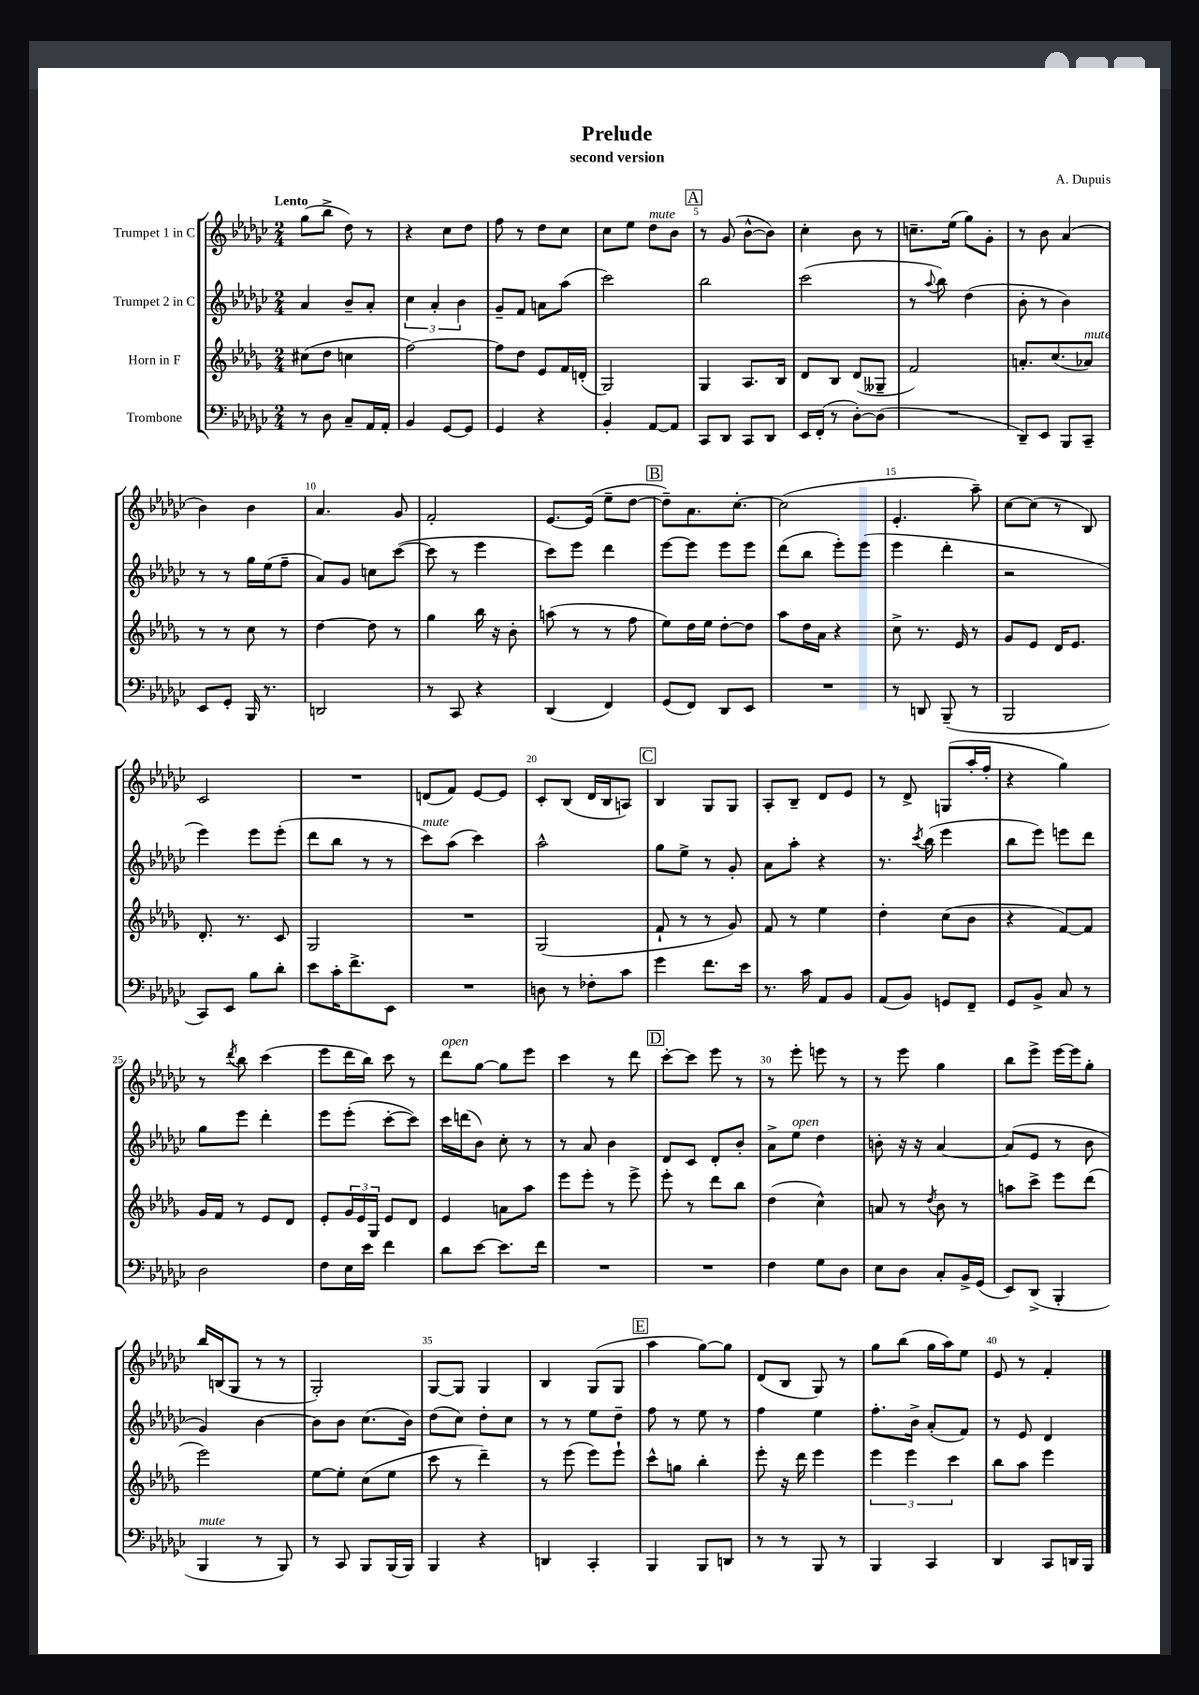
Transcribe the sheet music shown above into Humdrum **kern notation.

**kern	**kern	**kern	**kern
*part4	*part3	*part2	*part1
*staff4	*staff3	*staff2	*staff1
*I"Trombone	*I"Horn in F	*I"Trumpet 2 in C	*I"Trumpet 1 in C
*clefF4	*clefG2	*clefG2	*clefG2
*k[b-e-a-d-g-c-]	*k[b-e-a-d-g-]	*k[b-e-a-d-g-c-]	*k[b-e-a-d-g-c-]
*M2/4	*M2/4	*M2/4	*M2/4
=1	=1	=1	=1
!	!	!	!LO:TX:a:B:t=Lento
8r	(8cc#X\L	4a-/	(8gg-\L
8D-\	8dd-\J	.	8bb-^\J
8C-~/L	4ccn\	8b-~/L	8dd-\)
16AA-/L	.	8a-'/J	8r
16AA-'/JJ	.	.	.
=2	=2	=2	=2
4BB-/	[2ff\)	6cc-\	4r
.	.	6a-'/	.
[8GG-/L	.	.	8cc-\L
.	.	6b-\	.
8GG-/J]	.	.	8dd-\J
=3	=3	=3	=3
4GG-/	8ff\L]	8g-~/L	8ff\
.	8dd-\J	8f/J	8r
4r	8e-/L	8an\L	8dd-\L
.	16f/L	(8aa-\J	8cc-\J
.	(16dn'/JJ	.	.
=4	=4	=4	=4
4BB-'/	2G-/)	2ccc-\)	8cc-\L
.	.	.	8ee-\J
!	!	!	!LO:TX:a:i:t=mute
[8AA-/L	.	.	8dd-\L
8AA-/J]	.	.	8b-\J
!!LO:REH:place=s1:t=A
=5	=5	=5	=5
8CC-/L	4G-/	2bb-\	8r
8DD-/J	.	.	(8g-/
8CC-/L	8.A-/L	.	[8b-^^\L
8DD-/J	.	.	8b-\J])
.	16B-/Jk	.	.
=6	=6	=6	=6
16EE-/LL	8d-/L	(2ccc-\	4cc-'\
(16FF'/JJ	.	.	.
8r	8B-/J	.	.
[8D-'\L)	(8d-/L	.	8b-\
(8D-\J]	8G--X~/J	.	8r
=7	=7	=7	=7
2r	2f/)	8r	8.ccn~\L
.	.	8qqaa-/	.
.	.	8bb-\)	.
.	.	.	(16ee-\Jk
.	.	(4dd-\	8gg-\L)
.	.	.	8g-'\J
=8	=8	=8	=8
8DD-~/L)	8.an'/L	8b-'\	8r
8EE-/J	.	8r	8b-\
.	(8.cc/	.	.
8BBB-/L	.	4b-\)	(4a-/
!	!LO:TX:a:i:t=mute	!	!
8CC-~/J	8a-X/J)	.	.
!!LO:LB:g=z
=9	=9	=9	=9
8EE-/L	8r	8r	4b-\)
8GG-'/J	8r	8r	.
16BBB-/	8cc\	16gg-\LL	4b-\
8.r	.	(16ee-\J	.
.	8r	8ff~\J	.
=10	=10	=10	=10
2DDn/	[4dd-\	8a-/L)	4.a-/
.	.	8g-/J	.
.	8dd-\]	8ccn\L	.
.	8r	([8ccc-\J	8g-/
=11	=11	=11	=11
8r	4gg-\	8ccc-\]	2f'/
8CC-/	.	8r	.
4r	16bb-\	4eee-\	.
.	16r	.	.
.	8b-'\	.	.
=12	=12	=12	=12
(4DD-/	(8aan\	8ccc-\L)	[8.e-/L
.	8r	8eee-\J	.
.	.	.	(16e-/Jk]
4FF/)	8r	4ddd-\	8ee-~\L
.	8ff\	.	[8dd-\J
!!LO:REH:place=s1:t=B
=13	=13	=13	=13
(8GG-/L	8ee-\L)	[8eee-\L	8dd-~\L])
8FF/J)	16dd-\L	8eee-\J]	8.a-\
.	16ee-\JJ	.	.
8DD-/L	[8dd-'\L	8eee-\L	.
.	.	.	[8.cc-'\J
8EE-/J	8dd-\J]	8eee-\J	.
=14	=14	=14	=14
2r	8aa-\L	(8ddd-\L	(2cc-\]
.	16dd-\L	8bb-\J	.
.	16a-\JJ	.	.
.	4r	8eee-'\L)	.
.	.	(8eee-\J	.
=15	=15	=15	=15
8r	8cc^\	4eee-\	4.e-'/
8DDn/	8.r	.	.
(8BBB-~/	.	4ddd-'\	.
.	16e-/	.	.
8r	8r	.	8aa-~\)
=16	=16	=16	=16
2BBB-/	8g-/L	2r	[8cc-\L
.	8e-/J	.	(8cc-\J]
.	16d-/KL	.	8r
.	8.e-/J	.	.
.	.	.	8B-/)
!!LO:LB:g=z
=17	=17	=17	=17
8CC-/L)	8.d-'/	4eee-\)	2c-/
8EE-/J	.	.	.
.	8.r	.	.
8B-\L	.	8eee-\L	.
8d-'\J	8c/	(8eee-'\J	.
=18	=18	=18	=18
8e-\L	2G-/	8ddd-\L	2r
16c-'\K	.	8bb-\J	.
8.f^\	.	.	.
.	.	8r	.
8EE-\J	.	8r	.
=19	=19	=19	=19
!	!	!LO:TX:a:i:t=mute	!
2r	2r	8ccc-\L)	(8dn/L
.	.	(8aa-\J	8f/J)
.	.	4ccc-\)	[8e-/L
.	.	.	8e-/J]
=20	=20	=20	=20
8Dn\	(2G-/	2aa-^^\	8c-'/L
8r	.	.	(8B-/J
8F-X'\L	.	.	16d-/LL
.	.	.	16B-/J
8c-\J	.	.	8An/J)
!!LO:REH:place=s1:t=C
=21	=21	=21	=21
4g-\	8f`/	8gg-\L	4B-/
.	8r	8ee-^\J	.
8.f\L	8r	8r	8G-/L
.	8g-/)	8g-'/	8G-/J
16e-\Jk	.	.	.
=22	=22	=22	=22
8.r	8f/	8a-\L	8A-'/L
.	8r	8aa-'\J	8B-~/J
16c-\	.	.	.
8AA-/L	4ee-\	4r	8d-/L
8BB-/J	.	.	8e-/J
=23	=23	=23	=23
(8AA-/L	4dd-'\	8.r	8r
8BB-/J)	.	.	8d-^/
.	.	8qccc-/	.
.	.	(16bb-\	.
8GGn/L	(8cc\L	4eee-\	(8Gn/L
8FF~/J	8b-\J	.	16aa-'/L
.	.	.	16ff'/JJ
=24	=24	=24	=24
8GG-/L	4r	8bb-\L	4r
8BB-^/J	.	8eee-\J)	.
8C-/	[8f/L)	8eeen\L	4gg-\)
8r	8f/J]	8ddd-\J	.
!!LO:LB:g=z
=25	=25	=25	=25
2D-\	16g-/LL	8gg-\L	8r
.	16f/JJ	.	.
.	.	.	8qddd-/
.	8r	8eee-\J	8bb-\
.	8e-/L	4ddd-'\	(4ccc-\
.	8d-/J	.	.
=26	=26	=26	=26
8F\L	8e-'/L	8eee-\L	8eee-\L
16E-\L	24g-/L	(8eee-'\J	16ddd-\L
.	24e-/	.	.
16e-\JJ	.	.	16bb-\JJ)
.	24G-/JJ	.	.
4f\	8e-/L	[8ccc-'\L	8ccc-\
.	8d-/J	8ccc-\J])	8r
=27	=27	=27	=27
!	!	!	!LO:TX:a:i:t=open
8d-\L	4e-/	16ccc-\LL	8ddd-\L
.	.	(16dddn\J	.
[8e-\J	.	8b-\J)	[8gg-\J
8.e-\L]	8an\L	8cc-'\	8gg-\L]
.	8aa-\J	8r	8eee-\J
16f\Jk	.	.	.
=28	=28	=28	=28
2r	8eee-\L	8r	4ccc-\
.	8eee-'\J	8a-/	.
.	8r	4b-\	8r
.	8eee-^\	.	8ddd-\
!!LO:REH:place=s1:t=D
=29	=29	=29	=29
2r	8eee-'\	8d-/L	[8ccc-'\L
.	8r	8c-/J	8ccc-\J]
.	8ddd-\L	8d-'/L	8eee-\
.	8bb-\J	8b-'/J	8r
=30	=30	=30	=30
4F\	(4dd-\	8a-^\L	8r
!	!	!LO:TX:a:i:t=open	!
.	.	8ee-\J	8eee-'\
8G-\L	4cc^^\)	4dd-\	8eeen\
8D-\J	.	.	8r
=31	=31	=31	=31
8E-\L	8an/	8bn'\	8r
8D-\J	8r	16r	8eee-\
.	.	16r	.
.	8qdd-/	.	.
8C-'/L	8b-\	[4a-/	4gg-\
16BB-^/L	8r	.	.
(16GG-/JJ	.	.	.
=32	=32	=32	=32
8EE-/L)	8aan\L	(8a-/L]	8bb-\L
(8DD-^/J	8ccc^\J	8e-/J	8eee-^\J
4BBB-'/	8eee-\L	8r	[16eee-\LL
.	.	.	16eee-\J]
.	(8ddd-\J	8b-\	8gg-'\J
!!LO:LB:g=z
=33	=33	=33	=33
!LO:TX:a:i:t=mute	!	!	!
4BBB-/	2eee-\)	4g-/)	16bb-/LL
.	.	.	(16Bn/J
.	.	.	8G-/J
8r	.	[4b-\	8r
8BBB-/)	.	.	8r
=34	=34	=34	=34
8r	[8ee-\L	8b-\L]	2G-'/)
8CC-/	8ee-'\J]	8b-\J	.
8BBB-/L	(8cc\L	(8.cc-\L	.
(16BBB-/L	8ee-\J	.	.
16BBB-/JJ)	.	16b-\Jk)	.
=35	=35	=35	=35
4BBB-/	8ccc\	(8dd-\L	[8G-/L
.	8r	8cc-\J)	8G-/J]
4r	4ddd-~\)	8dd-'\L	4G-/
.	.	8cc-\J	.
=36	=36	=36	=36
4DDn/	8r	8r	4B-/
.	(8eee-\	8r	.
4CC-'/	8eee-\L)	8ee-\L	(8G-/L
.	8eee-`\J	8dd-~\J	8G-/J
!!LO:REH:place=s1:t=E
=37	=37	=37	=37
4BBB-/	8ccc^^\L	8ff\	4aa-\
.	8ggn\J	8r	.
8BBB-/L	4bb-'\	8ee-\	[8gg-\L)
8DDn/J	.	8r	8gg-\J]
=38	=38	=38	=38
8r	8eee-'\	4ff\	(8d-/L
8r	16r	.	8B-/J
.	16ddd-\	.	.
8BBB-/	4eee-\	4ee-\	8G-/)
8r	.	.	8r
=39	=39	=39	=39
4BBB-/	6eee-\	8.ff'\L	8gg-\L
.	.	.	(8bb-\J
.	6eee-\	.	.
.	.	16b-^\Jk	.
4CC-/	.	(8a-'/L	16gg-\LL
.	.	.	16aa-\J)
.	6ccc\	.	.
.	.	8f/J)	8ee-\J
=40	=40	=40	=40
4DD-/	8bb-\L	8r	8e-/
.	8aa-\J	8e-/	8r
8CC-/L	4eee-\	4d-/	4f'/
16DDn/L	.	.	.
16BBB-/JJ	.	.	.
==	==	==	==
*-	*-	*-	*-
